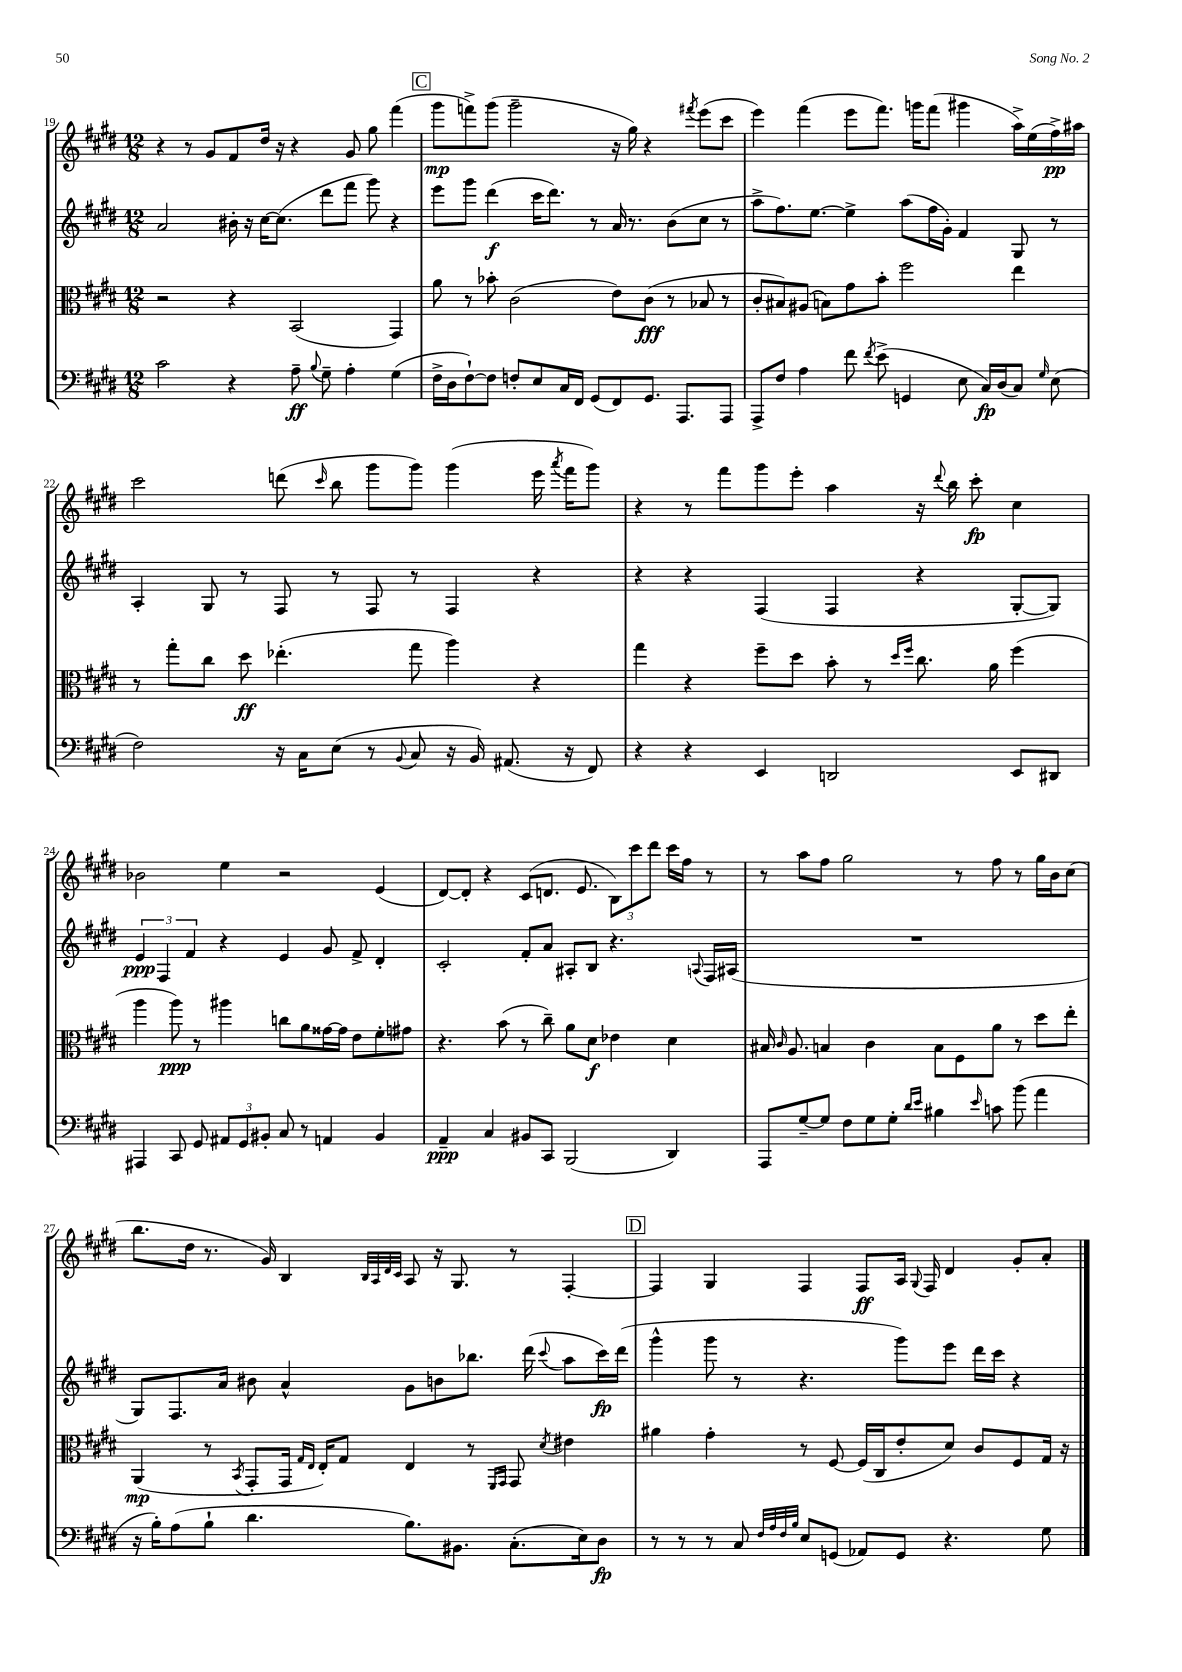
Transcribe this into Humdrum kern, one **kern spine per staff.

**kern	**kern	**kern	**kern
*staff4	*staff3	*staff2	*staff1
*clefF4	*clefC3	*clefG2	*clefG2
*k[f#c#g#d#]	*k[f#c#g#d#]	*k[f#c#g#d#]	*k[f#c#g#d#]
*M12/8	*M12/8	*M12/8	*M12/8
2c#	2r	2a	4r
.	.	.	8r
.	.	.	8g#
4r	4r	16b#'	8f#
.	.	16r	.
.	.	[16cc#	16dd#
.	.	(8.cc#]	16r
8A~	(2BB	.	4r
8qqB	.	.	.
8G#~	.	8ddd#	.
4A'	.	8fff#	8g#
.	.	8ggg#)	8gg#
(4G#	4GG#)	4r	(4fff#
=	=	=	=
16F#^	8a	8eee	8ggg#
16D#	.	.	.
[8F#`)	8r	8ggg#	8fff^)
8F#]	8b-'	(4ddd#	(8ggg#
8F'	(2c#	.	2ggg#~
8E	.	16ccc#	.
.	.	8.ddd#)	.
16C#	.	.	.
16FF#	.	.	.
(8GG#	.	8r	.
8FF#)	8e)	16a	16r
.	.	8.r	16gg#)
8.GG#	(8c#	.	4r
.	8r	(8b	.
8.AAA	.	.	.
.	.	.	8qfff#
.	8B-	8cc#	(8eee
8AAA	8r	8r	8ccc#
=	=	=	=
8AAA^	8c#'	8aa^	4eee)
8F#	8B#)	8.ff#)	.
4A	(8A#	.	(4fff#
.	.	[8.ee	.
.	8B)	.	.
8f#	8g#	4ee^]	8eee
8qf#	.	.	.
(8e^	8b'	.	8.fff#)
4GG	2ff#	(8aa	.
.	.	.	16ggg
.	.	16ff#	(8fff#
.	.	16g#')	.
8E	.	4f#	4ggg#
16C#)	.	.	.
(16D#	.	.	.
8C#)	4ee	8G#	16aa^)
.	.	.	(16ee
16qqG#	.	.	.
(8E	.	8r	16ff#^)
.	.	.	16aa#
=	=	=	=
2F#)	8r	4A'	2ccc#
.	8gg#'	.	.
.	8cc#	8G#	.
.	8dd#	8r	.
16r	(4.ee-'	8F#	(8ddd
16C#	.	.	.
.	.	.	16qqccc#
(8E	.	8r	8bb
8r	.	8F#	8ggg#
8qqBB	.	.	.
8C#	8gg#	8r	8ggg#)
16r	4aa)	4F#	(4ggg#
16BB)	.	.	.
(8.AA#	.	.	.
.	4r	4r	16eee
.	.	.	8qaaa
16r	.	.	16fff#
8FF#)	.	.	8ggg#)
=	=	=	=
4r	4gg#	4r	4r
4r	4r	4r	8r
.	.	.	8fff#
4EE	8ff#~	(4F#	8ggg#
.	8dd#	.	8eee'
2DD	8b'	4F#	4aa
.	8r	.	.
.	16qqdd#	.	.
.	16qqff#	.	.
.	8.cc#	4r	16r
.	.	.	8qqddd#
.	.	.	16bb
.	.	.	8ccc#'
.	16a	.	.
8EE	(4ff#	[8G#'	4cc#
8DD#	.	8G#])	.
=	=	=	=
4AAA#	4aa	6e	2b-
.	.	6F#	.
8CC#	8aa)	.	.
.	.	6f#	.
8GG#	8r	.	.
12AA#	4aa#	4r	4ee
12GG#	.	.	.
12BB#'	.	.	.
8C#	8cc	4e	2r
8r	8a	.	.
4AA	[16g##	8g#	.
.	16g##]	.	.
.	8e	8f#^	.
4BB#	8f#'	4d#'	(4e
.	8g#	.	.
=	=	=	=
4AA~	4.r	2c#'	[8d#)
.	.	.	8d#']
4C#	.	.	4r
.	(8b	.	.
8BB#	8r	8f#'	(8c#
8CC#	8cc#~)	8a	8.d
(2BBB	8a	8A#'	.
.	.	.	8.e
.	8d#	8B	.
.	4e-	4.r	12B)
.	.	.	12ccc#
.	.	.	12ddd#
4DD#)	4d#	.	16ccc#
.	.	.	16ff#
.	.	8qqA	.
.	.	16F#	8r
.	.	(16A#	.
=	=	=	=
8AAA	16B#	1.r	8r
.	16qqc#	.	.
.	8.A	.	.
[8G#~	.	.	8aa
8G#]	4B	.	8ff#
8F#	.	.	2gg#
8G#	4c#	.	.
8G#'	.	.	.
16qqd#	.	.	.
16qqe	.	.	.
4B#	8B	.	.
.	8F#	.	8r
16qqe	.	.	.
8c	8a	.	8ff#
(8b	8r	.	8r
4a	8dd#	.	16gg#
.	.	.	16b
.	8ee'	.	(8cc#
=	=	=	=
16r	(4AA	8G#)	8.bb
16B')	.	.	.
(8A	.	8.F#	.
.	.	.	16dd#
8B`	8r	.	8.r
.	.	16a	.
.	8qBB	.	.
4.d#	8GG#'	8b#	.
.	.	.	16g#)
.	16GG#	4a^^	4B
.	16qqG#	.	.
.	16qqE	.	.
.	16E')	.	.
.	8G#	.	.
.	.	.	32qqB
.	.	.	32qqA
.	.	.	32qqd#
.	.	.	32qqc#
8.B)	4E	8g#	8A
.	.	8b	16r
8.BB#	.	.	8.G#
.	8r	8.bb-	.
.	16qqFF#	.	.
.	16qqGG#	.	.
(8.C#'	8GG#	.	8r
.	.	(16ddd#	.
.	8qd#	8qqccc#	.
.	4e#	8aa	[4F#'
16E)	.	.	.
8D#	.	16ccc#)	.
.	.	(16ddd#	.
=	=	=	=
8r	4a#	4ggg#^^	4F#]
8r	.	.	.
8r	4g#'	8ggg#	4G#
8C#	.	8r	.
32qqF#	.	.	.
32qqA	.	.	.
32qqF#	.	.	.
32qqB	.	.	.
8E	8r	4.r	4F#
(8GG	[8F#	.	.
8AA-)	(16F#]	.	8F#
.	16C#	.	.
8GG	8e'	8ggg#)	16A
.	.	.	8qqG#
.	.	.	16F#
4.r	8d#)	8eee	4d#
.	8c#	16ddd#	.
.	.	16ccc#	.
.	8F#	4r	8g#'
8G#	16G#	.	8a'
.	16r	.	.
==	==	==	==
*-	*-	*-	*-
